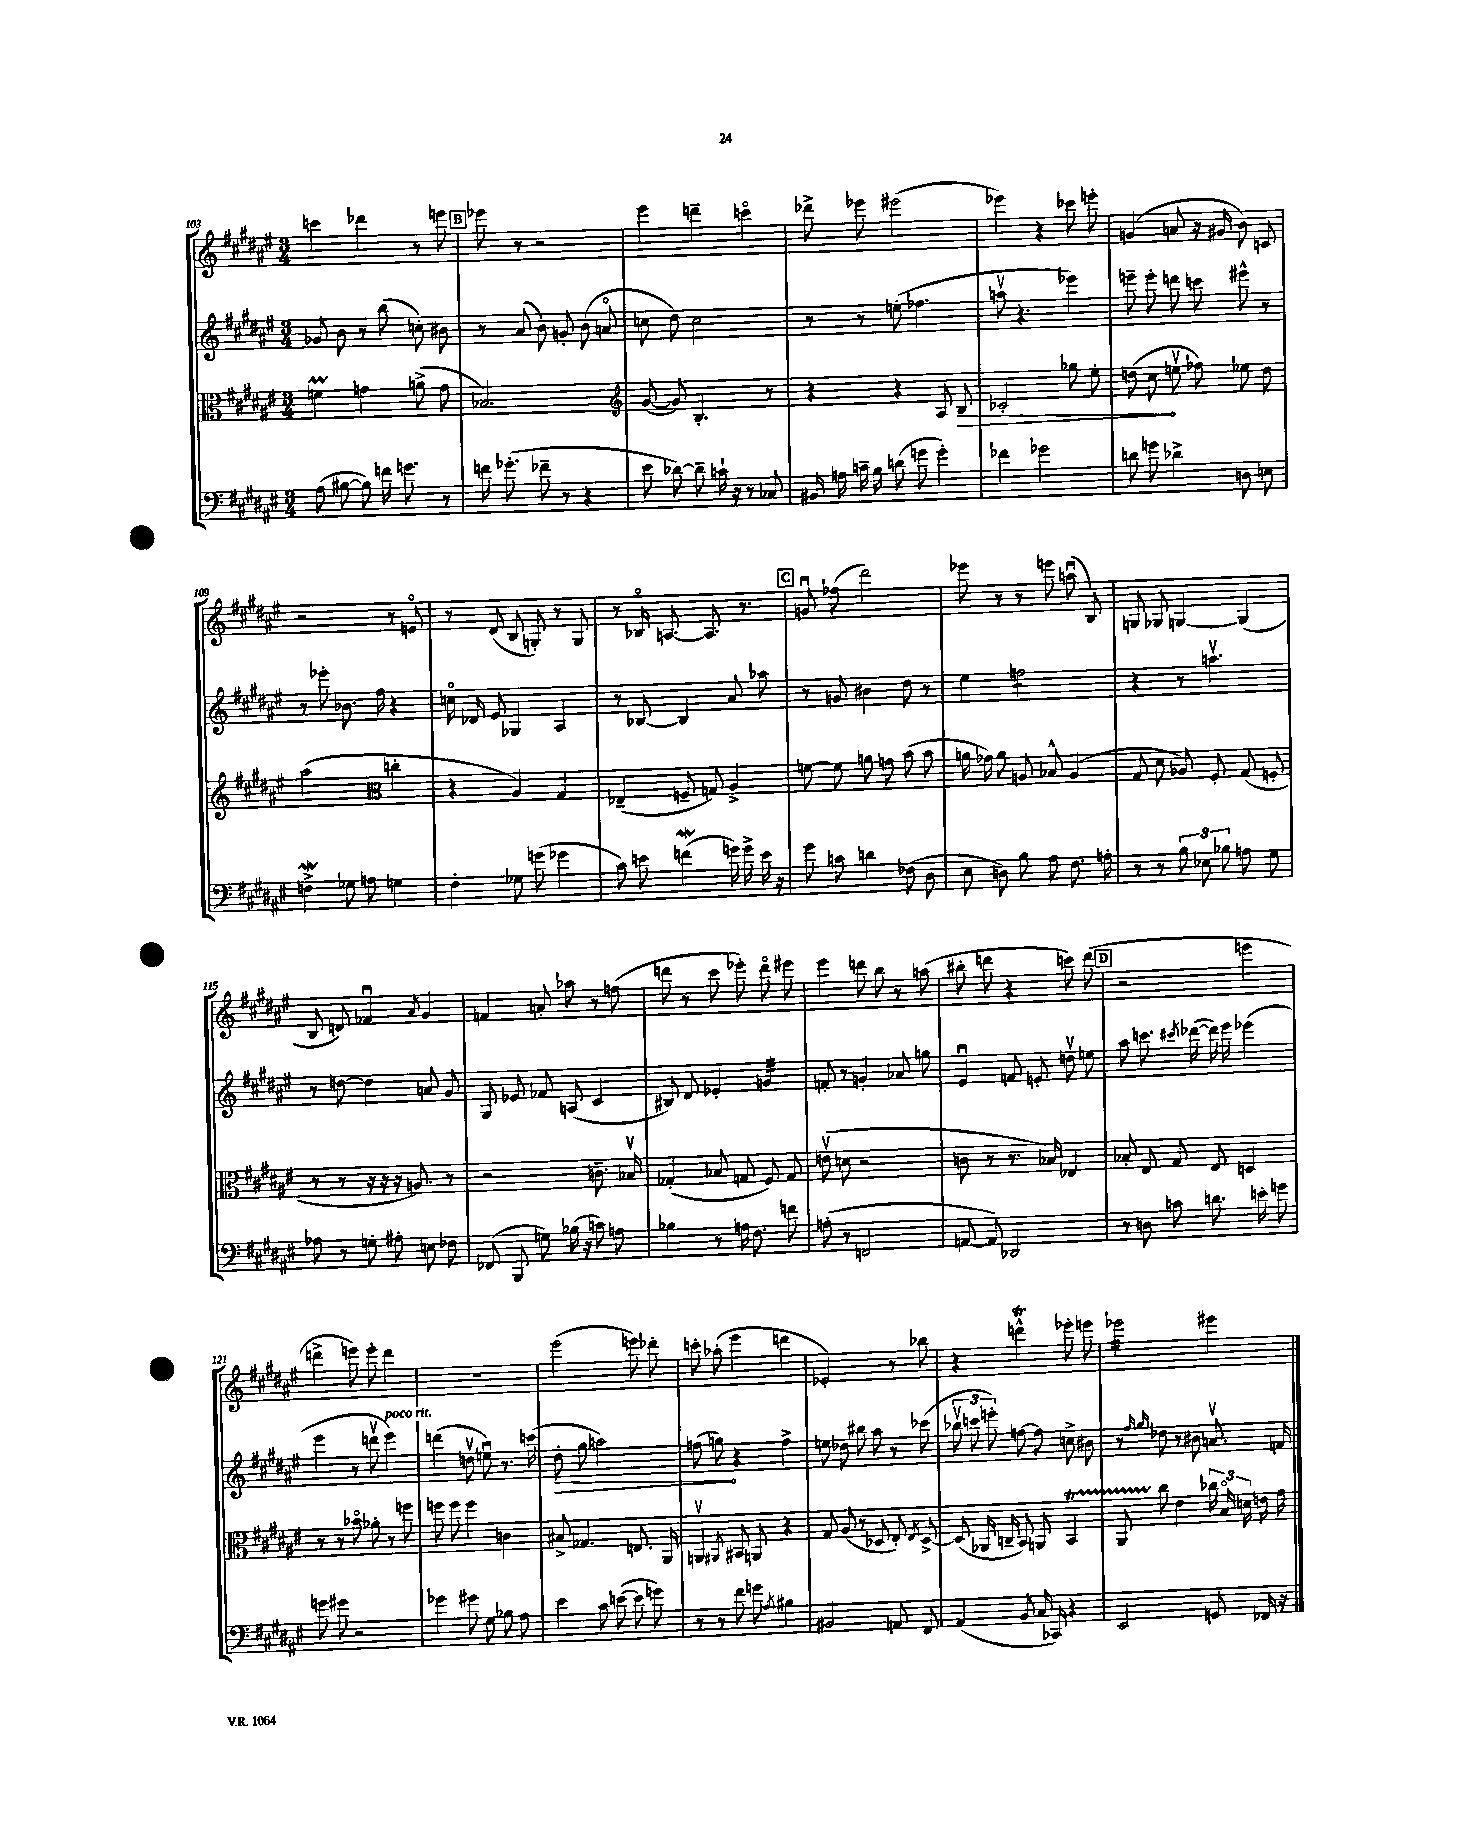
<<
\new StaffGroup <<
\new Staff = "s0" {
    \clef treble \key fis \major \numericTimeSignature \time 3/4
    \autoBeamOff c'''4 des'''4 r8 e'''8 |
    \mark \markup { \box "B" } ees'''8 r8 r2 |
    eis'''4 d'''4-- c'''4\flageolet |
    des'''8-> ees'''8 eis'''2( |
    ees'''4) r4 ces'''8 e'''8-. |
    g'4( a'8 r16 gis'16 b'8) c'8 |
    r2 r8 e'8\flageolet |
    r8 dis'8( b8 g8-.) r8 g8 |
    r8 bes16\flageolet a8.~ a8. r8. |
    \mark \markup { \box "C" } g'8\downbow fes''8( dis'''2) |
    ees'''8 r8 r8 e'''8 a''8\downbow( b8) |
    g8 ges8 g4~ g4( |
    b8 d'8) fes'4\downbow \acciaccatura { ais'8 } gis'4 |
    f'4 a'8-. aes''8 r8 f''8( |
    d'''8 r8 cis'''8 ees'''8-.) d'''8\flageolet eis'''8 |
    eis'''4 d'''8 b''8 r8 a''8( |
    bis''8-. d'''8 r4 c'''8) d'''8( |
    \mark \markup { \box "D" } r2 e'''4 |
    d'''4-> e'''8) e'''8-. d'''4 |
    R2. |
    eis'''2( e'''8) des'''8-. |
    c'''8-. aes''8-.( eis'''4 d'''4 |
    ees'2-.) r8 bes''8 |
    r4 d'''4-^\trill ees'''8-. e'''8 |
    ees'''2:16 eis'''4 \bar "|." |
}
\new Staff = "s1" {
    \clef treble \key fis \major \numericTimeSignature \time 3/4
    \autoBeamOff ges'8 b'8 r8 b''8( c''8-.) bis'8 |
    \mark \markup { \box "B" } r8 ais'8( b'8) g'8-. b'8( a'8\flageolet |
    c''8 dis''8) c''2 |
    r8 r8 e''8-.( fes''4. |
    a''8\upbow r4. ees'''4) |
    e'''8-- e'''8-. d'''8 c'''8 eis'''8-^ r8 |
    r8 ees'''8-. bes'8. fis''16 r4 |
    c''16\flageolet des'16 eis'8 ges4 ais4 |
    r8 bes8~ bes4 ais'8 aes''8 |
    \mark \markup { \box "C" } r8 g'8 bis'4 dis''8 r8 |
    eis''4 f''2:8 |
    r4 r8 a''4.\upbow |
    r8 d''8~ d''4 a'8 gis'8 |
    gis8 ees'8 fes'8 a8( cis'4 |
    bis8) dis'8 ees'4-. g'4:32 |
    f'8-. r8 g'4-. aes'8 g''8 |
    eis'4\downbow f'8 e'8-. d''8\upbow e''8 |
    \mark \markup { \box "D" } ais''8 c'''8. \acciaccatura { cis'''8 } des'''16~( des'''16) eis'''16 ees'''4( |
    eis'''4 r8 d'''8\upbow eis'''4^\markup { \italic "poco rit." }) |
    d'''4( d''8\upbow e''8\downbow) r8. c'''16( |
    \once \override Hairpin.circled-tip = ##t dis''8-.\> gis''8 a''2) |
    f''8( g''8\!) r4 f''4-> |
    e''8 des''8 bis''8 ais''8 r8 ces'''8( |
    \tuplet 3/2 { bes''8\upbow c'''8 e'''8-.) } f''8~ f''8 c''8-> bis'8 |
    r8 \grace { fis''16 gis''16 } des''8 r8 bis'8 a'8.\upbow f'16 \bar "|." |
}
\new Staff = "s2" {
    \clef alto \key fis \major \numericTimeSignature \time 3/4
    \autoBeamOff f'4\prall g'4 a'8->( g'8 |
    \mark \markup { \box "B" } bes2.) |
    \clef treble gis'8~( gis'8) b4.-. r8 |
    r4 r4 ais8 \once \override Hairpin.circled-tip = ##t b8\> |
    ces'2-. ges''8 eis''8-. |
    d''8( cis''8\! e''8\upbow fes''8) ees''8 d''8 |
    ais''2( \clef alto c''4-. |
    r4 ais4) gis4 |
    ees4--( f8-- g8) ais4-> |
    \mark \markup { \box "C" } f'8~ f'8 a'8 g'8 b'8( b'8 |
    a'16 ges'16) a'8 a8 bes8-^ a4( |
    gis8 dis'8 aes8) fis8-. gis8( f8-. |
    r8 r8 r16 r16 r16 a8.) r8 |
    r2 c'8.-- bes16\upbow |
    ges4-.( bes8 g8 fis8) g8 |
    e'8\upbow( d'8 r2 |
    c'8 r8 r8. bes16) ees4 |
    \mark \markup { \box "D" } bes8-. eis8 gis8 eis8 d4 |
    r8 r8 bes'8\flageolet aes'8-. r8 f''8 |
    f''8 f''8 f''4 c'4 |
    bis8-> ges4. e8. ais,16 |
    a,4\upbow \acciaccatura { ais,8 } bis,8 a,8 r4 |
    gis8 ais8( r8 des8 eis8-.) \acciaccatura { eis8 } des8~-> |
    des8( aes,16 c16-- b,8) a,8 b,4\startTrillSpan |
    ais,8 cis''8\stopTrillSpan eis'4 \tuplet 3/2 { ces''16 b16\flageolet d'16 } e'16 gis'16 \bar "|." |
}
\new Staff = "s3" {
    \clef bass \key fis \major \numericTimeSignature \time 3/4
    \autoBeamOff ais8( bis8~ bis8) f'16 g'8. r8 |
    \mark \markup { \box "B" } f'16 ges'8.-.( fes'8-- r8 r4 |
    eis'8 des'8~) des'8-- c'16-! r16 r8 ces8 |
    bis,16 a16 c'16-- b16 d'8( g'8 g'4-.) |
    fes'4 ges'2 |
    d'8 g'8 des'4-> d8 e8 |
    f4->\mordent ges8 a8 g4 |
    fis4-. ges8 g'8( ges'4 |
    cis'8) e'8 f'4\mordent( g'16) g'16-> e'16 r16 |
    \mark \markup { \box "C" } gis'8 c'8 d'4 fes8( dis8 |
    eis8 d8) b8 ais8 fis8. a16-. |
    r8 r8 \tuplet 3/2 { b8 ees8 bes8 } a8 gis8 |
    aes8 r8 g8-. ais8-. e8 fes8 |
    fes,8( b,,8 g8) bes16( r16 c'8) a8 |
    bes4 r8 a16 fis8. f'8 |
    a8-.( r8 f,2 |
    a,8~ a,8) des,2 |
    \mark \markup { \box "D" } r8 d8 c'8 d'8. e'16-. g'8 |
    g'8 gis'8 r2 |
    ges'4 gis'8 gis8 bes8 ais8 |
    eis'4 cis'8 e'8~( e'8 g'8) |
    r8 r8 fis'8 g'8 \acciaccatura { ais8 } bis4 |
    bis,2 a,8 fis,8 |
    ais,4( b,8 cis16 ces,16) r4 |
    eis,2 g,8 fes,16 r16 \bar "|." |
}
>>
>>
\layout { \context { \Score currentBarNumber = #103 } }
